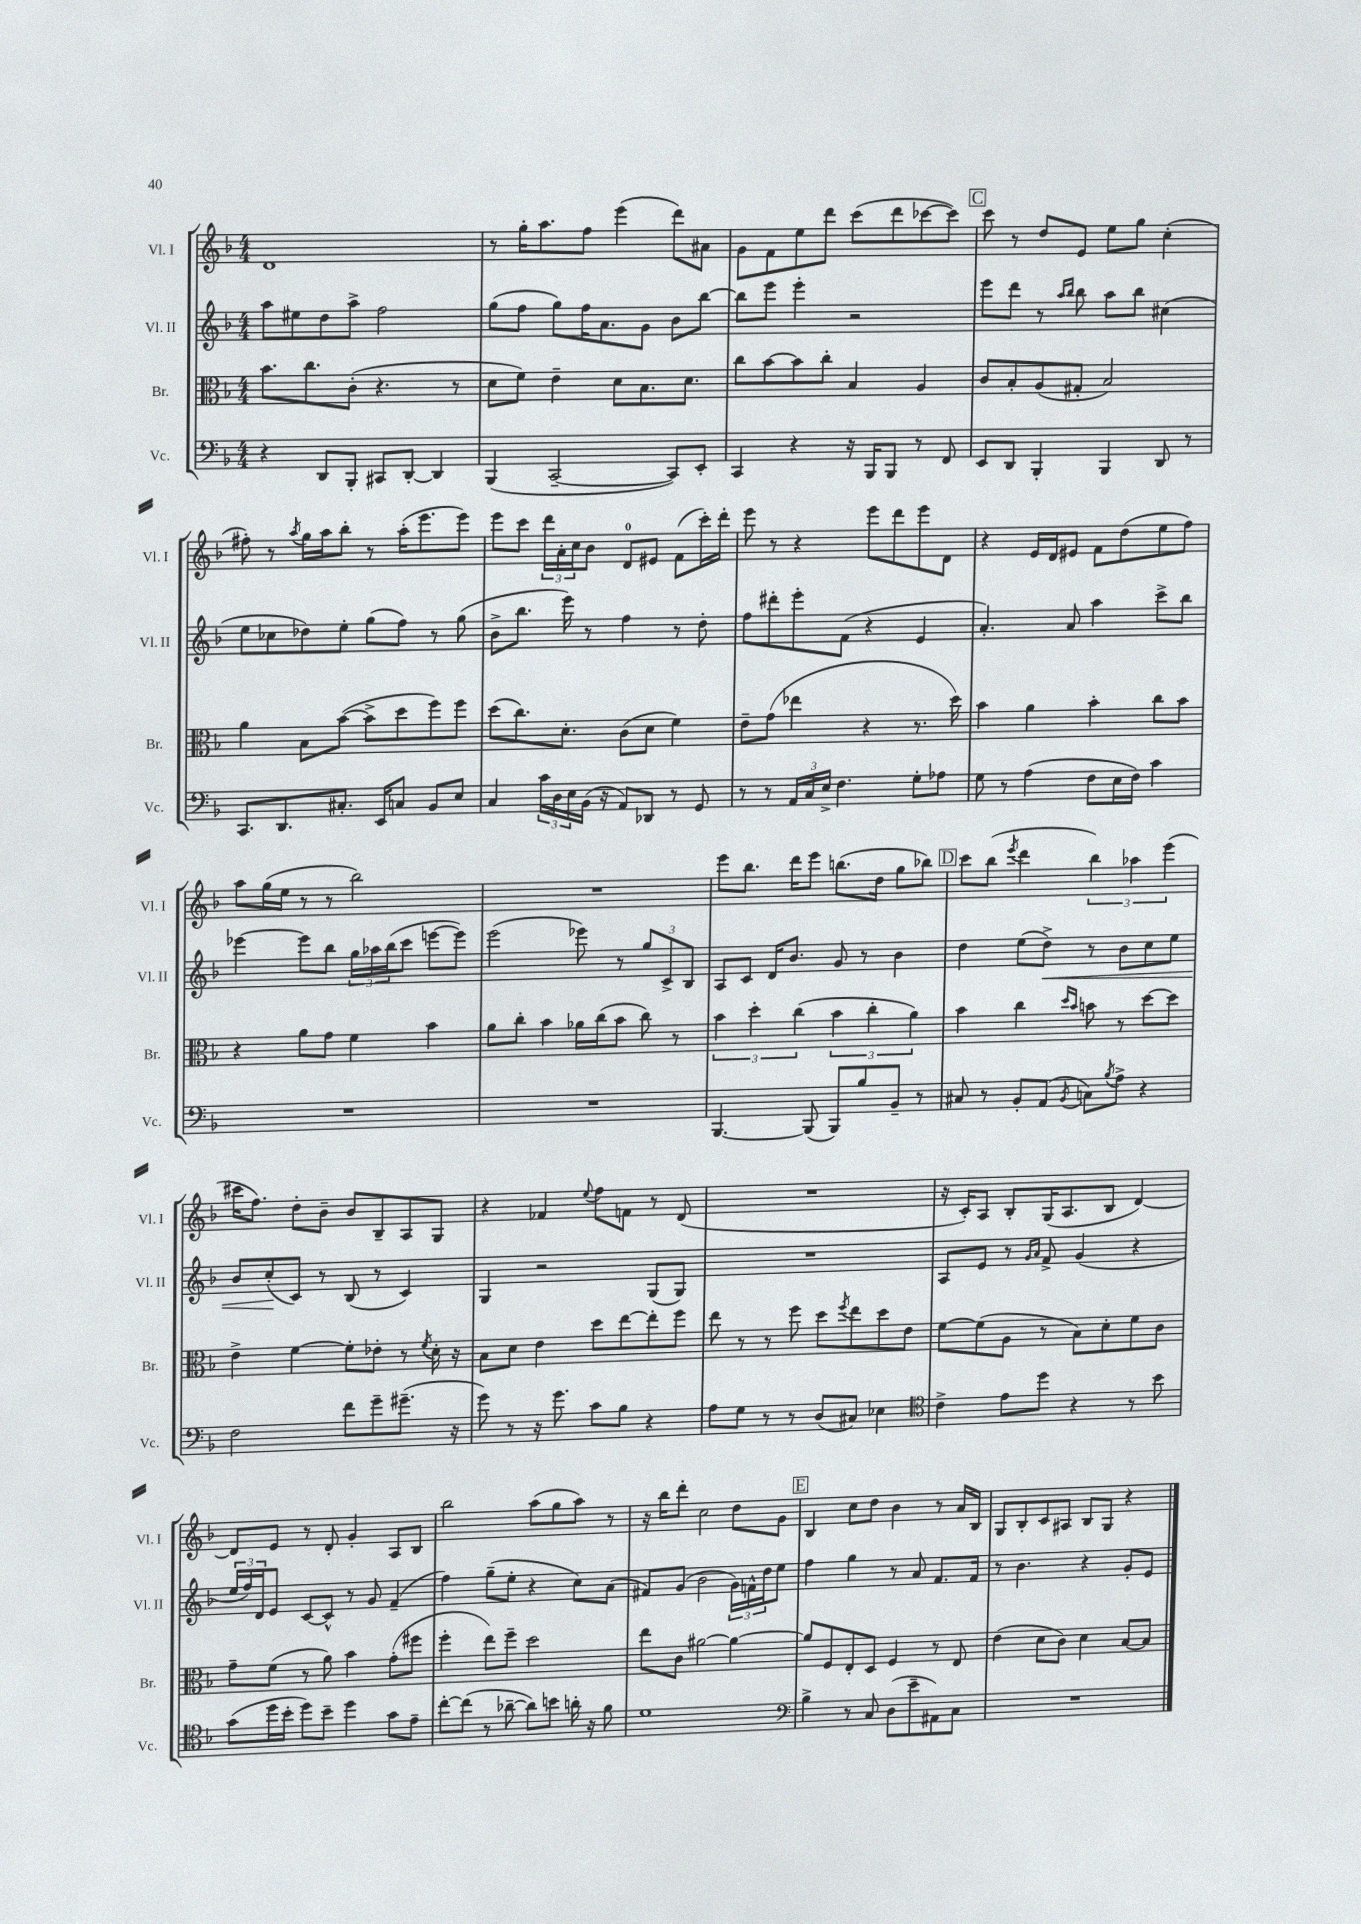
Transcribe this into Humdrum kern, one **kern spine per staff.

**kern	**kern	**kern	**kern
*staff4	*staff3	*staff2	*staff1
*clefF4	*clefC3	*clefG2	*clefG2
*k[b-]	*k[b-]	*k[b-]	*k[b-]
*M4/4	*M4/4	*M4/4	*M4/4
4r	8.b-\L	8aa\L	1d
.	.	8ee#\	.
.	8.cc\	.	.
8DD/L	.	8dd\	.
8BBB-'/J	(8c'\J	8aa^\J	.
8CC#/L	4.r	2ff\	.
[8DD'/J	.	.	.
4DD/]	.	.	.
.	8r	.	.
=	=	=	=
(4BBB-/	8d\L	(8gg\L	8r
.	8f\J)	8ff\J	16gg'\LK
.	.	.	8.aa\
[2CC~/	4e~\	8gg\L)	.
.	.	16ff\K	8ff\J
.	.	8.a\	.
.	8d\L	.	(4eee\
.	8.B-\	8g\J	.
8CC/]L)	.	8b-\L	8ddd\L)
.	8.d\J	.	.
8EE'/J	.	[8bb-\J	8a#\J
=	=	=	=
4CC/	8cc\L	8bb-\]L	8g\L
.	[8b-\	8eee\J	8f\
4r	8b-\]	4eee'\	8ee\
.	8cc'\J	.	8ddd\J
16r	4B-/	2r	(8ccc\L
16BBB-/LK	.	.	.
8BBB-/J	.	.	8ddd\
8r	4A/	.	[8ccc-\
8FF/	.	.	8ccc-\]J)
=	=	=	=
8EE/L	8c/L	8eee\L	8ccc\
8DD/J	8B-'/	8ddd\J	8r
4BBB-'/	(8A/	8r	8dd/L
.	.	16qqaa/LL	.
.	.	16qqbb-/JJ	.
.	8G#'/J	8bb-\	8e/J
4BBB-/	2B-/)	8aa\L	8ee\L
.	.	8bb-\J	8gg\J
8DD/	.	(4cc#\	(4cc'\
8r	.	.	.
=	=	=	=
8.CC/L	4a\	8ee\L	8ff#'\)
.	.	8cc-\	8r
8.DD/	.	.	.
.	.	.	8qaa/
.	8B-\L	8dd-\)	16gg\LL
.	.	.	16aa\J
8.C#'/J	([8b-\J	8ee'\J	8bb-'\J
.	8b-^\]L	(8gg\L	8r
16EE/LK	.	.	.
8C/J	8dd\	8ff\J)	(16aa'\LK
.	.	.	8.eee\
8BB-/L	8ff\)	8r	.
8E/J	8ff\J	(8gg\	8eee\J)
=	=	=	=
4C/	(8dd\L	8b-^\L	8eee\L
.	8.cc\)	8.bb-\J	8ccc\J
24c\LL	.	.	24ddd\LL
24D\	.	.	24a'\
.	8.d'\J	16eee\)	.
24E\	.	.	24cc\J
(16BB-\JJ	.	8r	8b-\J
16r	.	.	.
8AA/L)	(8c\L	4ff\	8d/L
8DD-/J	8d\J	.	8e#/J
8r	4f\)	8r	(8f\L
8GG/	.	8dd'\	16ccc'\L)
.	.	.	16ddd'\JJ
=	=	=	=
8r	8e~\L	8ff\L	8eee\
8r	(8g\J	8ddd#'\	8r
24AA/LL	4ee-\	8eee'\	4r
24C/	.	.	.
24E^/JJ	.	.	.
4.F\	.	(8f\J	.
.	4r	4r	8eee\L
.	.	.	8ddd\
8G'\L	8.r	4e/	8eee\
8A-\J	.	.	8d\J
.	16dd\)	.	.
=	=	=	=
8G\	4b-\	4.a'/)	4r
8r	.	.	.
(4A\	4a\	.	16e/LL
.	.	.	16d/J
.	.	8a/	8e#/J
8F\L	4b-'\	4aa\	8f\L
16E\L	.	.	(8dd\
16F\JJ)	.	.	.
4c\	8cc\L	8ccc^\L	8ee\
.	8b-\J	8bb-\J	8ff\J)
=	=	=	=
1r	4r	[4eee-\	8aa\L
.	.	.	(16gg\L
.	.	.	16ee\JJ
.	8a\L	8eee-\]L	8r
.	8g\J	8bb-\J	8r
.	4f\	24gg\LL	2bb-\)
.	.	24aa-\	.
.	.	(24bb-\J	.
.	.	8ccc\J	.
.	4b-\	[8eee\L	.
.	.	8eee\]J)	.
=	=	=	=
1r	8a\L	(2eee\	1r
.	8cc'\J	.	.
.	4b-\	.	.
.	16a-\LL	8eee-\)	.
.	(16cc\J	.	.
.	8b-\J	8r	.
.	8cc\)	12gg/L	.
.	.	12c^/	.
.	8r	.	.
.	.	12B-/J	.
=	=	=	=
[4.BBB-/	6b-\	8A/L	8eee\L
.	.	8c/J	8.bb-\J
.	6dd'\	.	.
.	.	16d/LK	.
.	.	8.b-/J	16ddd\LK
.	(6cc\	.	.
(8BBB-/]	.	.	8eee\J
8BBB-/L)	6b-\	8g/	(8.bb\L
8B-/	.	8r	.
.	6cc'\	.	.
.	.	.	16dd\Jk
8BB-~/J	.	4b-\	8gg\L
.	6a\)	.	.
8r	.	.	8bb-\J)
=	=	=	=
8C#/	4b-\	4dd\	8ccc\L
8r	.	.	(8bb-\J
.	.	.	8qeee/
8BB-'/L	4cc\	(8ee\L	4ddd\
(8AA/J	.	8dd^\J)	.
.	16qqdd/LL	.	.
8qBB-/	16qqb-/JJ	.	.
8C\L)	8b\	8r	6bb-\)
8qB-/	.	.	.
8A^\J	8r	8b-\L	.
.	.	.	6aa-\
4r	[8dd\L	8cc\	.
.	.	.	(6eee\
.	8dd\]J	8ee\J	.
=	=	=	=
2F\	4e^\	8b-/L	16ccc#\LK
.	.	.	8.ff\J)
.	.	(8cc'/	.
.	[4f\	8c/J)	8dd'\L
.	.	8r	8b-~\J
8f\L	8f'\]L	(8B-/	8b-/L
8g~\	8e-'\J	8r	8B-~/
(8.g#~\J	8r	4c/)	8A/
.	8qf/	.	.
.	16d'\	.	8G/J
16r	16r	.	.
=	=	=	=
8g\)	8B-\L	4G/	4r
8r	8d\J	.	.
16r	4e\	2r	4f-/
8.g\	.	.	.
.	.	.	8qqee/
8c\L	8dd\L	.	8ff\L
8B-\J	[8ee\	.	8f\J
4r	8ee'\]	(8G/L	8r
.	8ff\J	8G/J)	(8d/
=	=	=	=
8A\L	8ee\	1r	1r
8G\J	8r	.	.
8r	8r	.	.
8r	8ff\	.	.
(8D/L	8dd\L	.	.
.	8qff/	.	.
8C#/J)	8ee\	.	.
4E-\	8dd\	.	.
.	8e\J	.	.
=	=	=	=
*clefC4	*	*	*
4c^\	[8f\L	8A/L	16r
.	.	.	16c'/LK)
.	(8f\]	8e/J	8A/J
8e\L	8A\J	8r	8B-'/L
.	.	16qqg/LL	.
.	.	16qqa/JJ	.
8dd\J	8r	8f^/	(16G/K
.	.	.	8.A/
4r	8B-\L)	(4g/	.
.	8d'\	.	8B-/J
8r	8f\	4r	[4d/)
8b-\	8c\J	.	.
=	=	=	=
(8g\L	8g~\L	24ee/LL	8d/]L
.	.	24ff/)	.
.	.	24d/J	.
16dd\L	(8f\J	8e/J	8e/J
16b-'\JJ	.	.	.
8dd\L)	8r	[8c/L	8r
8b-~\J	8a\)	8c^^/]J	8d'/
4dd\	4b-\	8r	4g'/
.	.	8g/	.
8g\L	(8g'\L	(4f~/	8A/L
8e~\J	8ff#\J	.	8B-/J
=	=	=	=
[8cc'\L	4ff'\	4ff\)	2bb-\
(8cc\]J	.	.	.
8r	8ee\L)	(8gg~\L	.
[8a-~\	8ff~\J	8ee'\J	.
8a-\]L)	2dd\	4r	(8aa\L
8b\J	.	.	8gg\
16a'\	.	8cc\L)	8aa\J)
16r	.	.	.
8f\	.	(8a\J	8r
=	=	=	=
1d	8ee\L	8f#/L)	16r
.	.	.	16bb-\LK
.	8c\J	(8g/J	8ddd'\J
.	[2a#\	2b-\	2cc\
.	4a#\_	24g\LL)	8dd\L
.	.	24f^^\	.
.	.	24dd\J	.
.	.	8ee\J	8g\J
=	=	=	=
*clefF4	*	*	*
4B-^\	8a#/]L	4ff\	4B-/
.	8F/	.	.
8r	8E'/	4gg\	8cc\L
8C/	8D/J	.	8dd\J
(8D\L	4F/	8r	4b-\
8e~\	.	8a/	.
8AA#\)	8r	8.f/L	8r
8C\J	8E/	.	16a/LL
.	.	16f/Jk	16B-/JJ
=	=	=	=
1r	(4e\	8r	8G/L
.	.	4.b-\	8B-'/
.	8d\L	.	8c/
.	8c\J)	.	8A#/J
.	4d\	4r	8B-/L
.	.	.	8G/J
.	[8B-/L	8g'/L	4r
.	8B-/]J	8e/J	.
==	==	==	==
*-	*-	*-	*-
